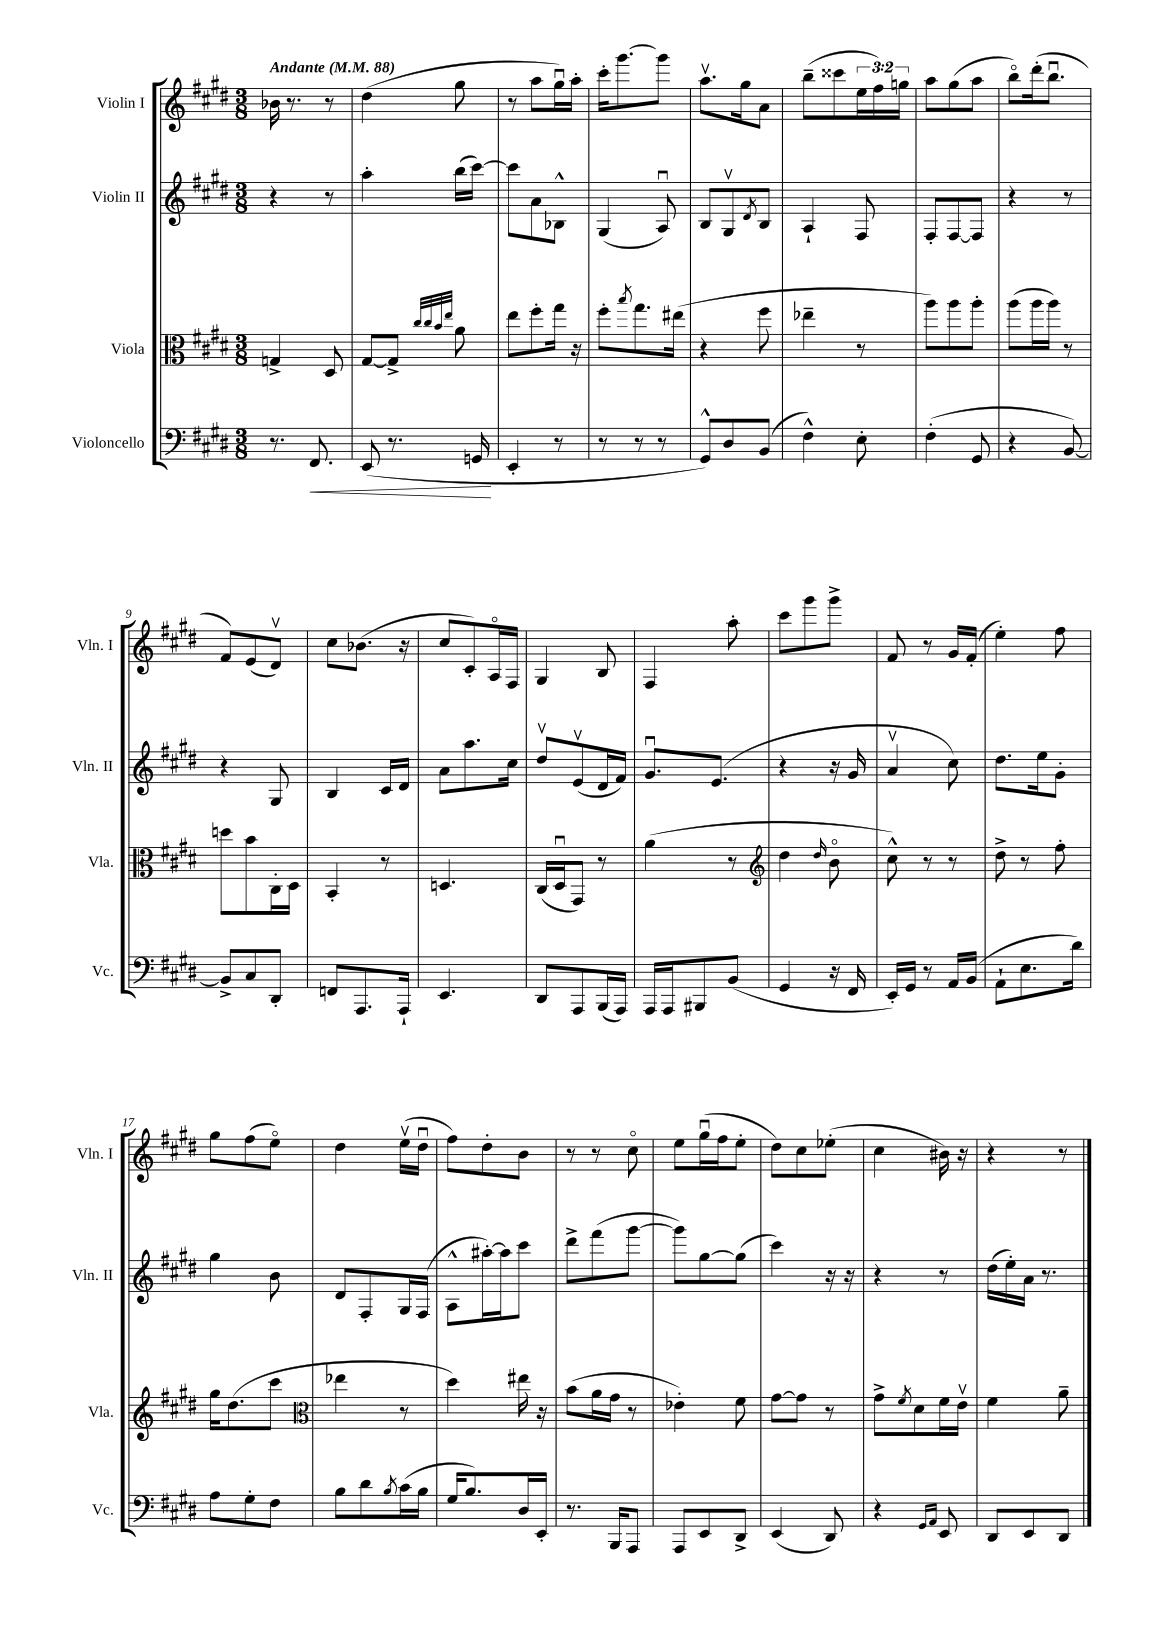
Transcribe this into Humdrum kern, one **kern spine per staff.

**kern	**kern	**kern	**kern
*staff4	*staff3	*staff2	*staff1
*clefF4	*clefC3	*clefG2	*clefG2
*k[f#c#g#d#]	*k[f#c#g#d#]	*k[f#c#g#d#]	*k[f#c#g#d#]
*M3/8	*M3/8	*M3/8	*M3/8
*MM88	*MM88	*MM88	*MM88
8.r	4G^	4r	16b-
.	.	.	8.r
8.FF#	.	.	.
.	8D#	8r	8r
=	=	=	=
(8EE	[8G#	4aa'	(4dd#
8.r	8G#^]	.	.
.	32qqcc#	.	.
.	32qqcc#	.	.
.	32qqb	.	.
.	32qqee	.	.
.	8a	(16bb	8gg#
16GG	.	[16ccc#)	.
=	=	=	=
4EE'	8ee	8ccc#]	8r
.	8ff#'	8a	8aa
8r	16gg#	8B-^^	16gg#u)
.	16r	.	16aa'
=	=	=	=
8r	8ff#'	(4G#	16ccc#'
.	.	.	[8.ggg#
.	8qbb	.	.
8r	8.gg#	.	.
8r	.	8Au)	8ggg#]
.	(16ee#	.	.
=	=	=	=
8GG#^^)	4r	8B	8.aav
8D#	.	8G#v	.
.	.	.	16gg#
.	.	8qd#	.
(8BB	8ff#	8B	8a
=	=	=	=
4F#^^)	4ee-~	4A`	(8bb~
.	.	.	8ccc##
8E'	8r	8F#	24ee
.	.	.	24ff#)
.	.	.	24gg
=	=	=	=
(4F#'	8aa)	8F#'	8aa
.	8aa	[8F#	(8gg#
8GG#	8aa'	8F#]	8aa
=	=	=	=
4r	(8aa	4r	8bbo)
.	16aa	.	(16ddd#'
.	16aa)	.	8.bbu
[8BB)	8r	8r	.
=	=	=	=
8BB^]	8dd	4r	8f#)
8C#	8b	.	(8e
8DD#'	16C#'	8G#	8d#v)
.	16D#	.	.
=	=	=	=
8FF	4BB'	4B	8cc#
8.AAA	.	.	(8.b-
.	8r	16c#	.
16AAA`	.	16d#	16r
=	=	=	=
4.EE	4.D	8a	8cc#
.	.	8.aa	8c#')
.	.	.	16Ao
.	.	16cc#	16F#
=	=	=	=
8DD#	(16C#	8dd#v	4G#
.	16D#u	.	.
8AAA	8GG#)	(8ev	.
(16BBB	8r	16d#	8B
16AAA)	.	16f#)	.
=	=	=	=
16AAA	(4a	8.g#u	4F#
16AAA	.	.	.
8BBB#	.	.	.
.	.	(8.e	.
(8BB	8r	.	8aa'
=	=	=	=
*	*clefG2	*	*
4GG#	4dd#	4r	8ccc#
.	.	.	8ggg#
.	16qqdd#	.	.
16r	8bo	16r	8ggg#^
16FF#	.	16g#	.
=	=	=	=
16EE')	8cc#^^)	4av	8f#
16GG#	.	.	.
8r	8r	.	8r
16AA	8r	8cc#)	16g#
(16BB	.	.	(16f#'
=	=	=	=
8AA`	8dd#^	8.dd#	4ee')
8.E	8r	.	.
.	.	16ee	.
.	8ff#'	8g#'	8ff#
16d#)	.	.	.
=	=	=	=
8A	16gg#	4gg#	8gg#
.	(8.dd#	.	.
8G#'	.	.	(8ff#
8F#	8ccc#	8b	8eeo)
=	=	=	=
*	*clefC3	*	*
8B	4ee-	8d#	4dd#
8d#	.	8F#'	.
8qB	.	.	.
(16c#	8r	16G#	(16eev
16B	.	(16F#	16dd#u
=	=	=	=
16G#	4dd#)	8A^^	8ff#)
8.B)	.	.	.
.	.	[16aa#')	8dd#'
.	.	16aa#]	.
16D#	16ee#	8ccc#	8b
16EE'	16r	.	.
=	=	=	=
8.r	(8b	8ddd#^	8r
.	16a	(8fff#	8r
16BBB	16g#	.	.
8AAA	8r	[8ggg#	8cc#o
=	=	=	=
8AAA	4e-')	8ggg#])	8ee
8EE	.	[8gg#	(16gg#u
.	.	.	16ff#
8DD#^	8f#	(8gg#]	8ee'
=	=	=	=
(4EE	[8g#	4ccc#)	8dd#)
.	8g#]	.	8cc#
8DD#)	8r	16r	(8ee-'
.	.	16r	.
=	=	=	=
4r	8g#^	4r	4cc#
.	8qf#	.	.
.	8d#	.	.
16qqGG#	.	.	.
16qqAA	.	.	.
8EE	16f#	8r	16b#)
.	16ev	.	16r
=	=	=	=
8DD#	4f#	(16dd#	4r
.	.	16ee')	.
8EE	.	16a	.
.	.	8.r	.
8DD#	8a~	.	8r
==	==	==	==
*-	*-	*-	*-
